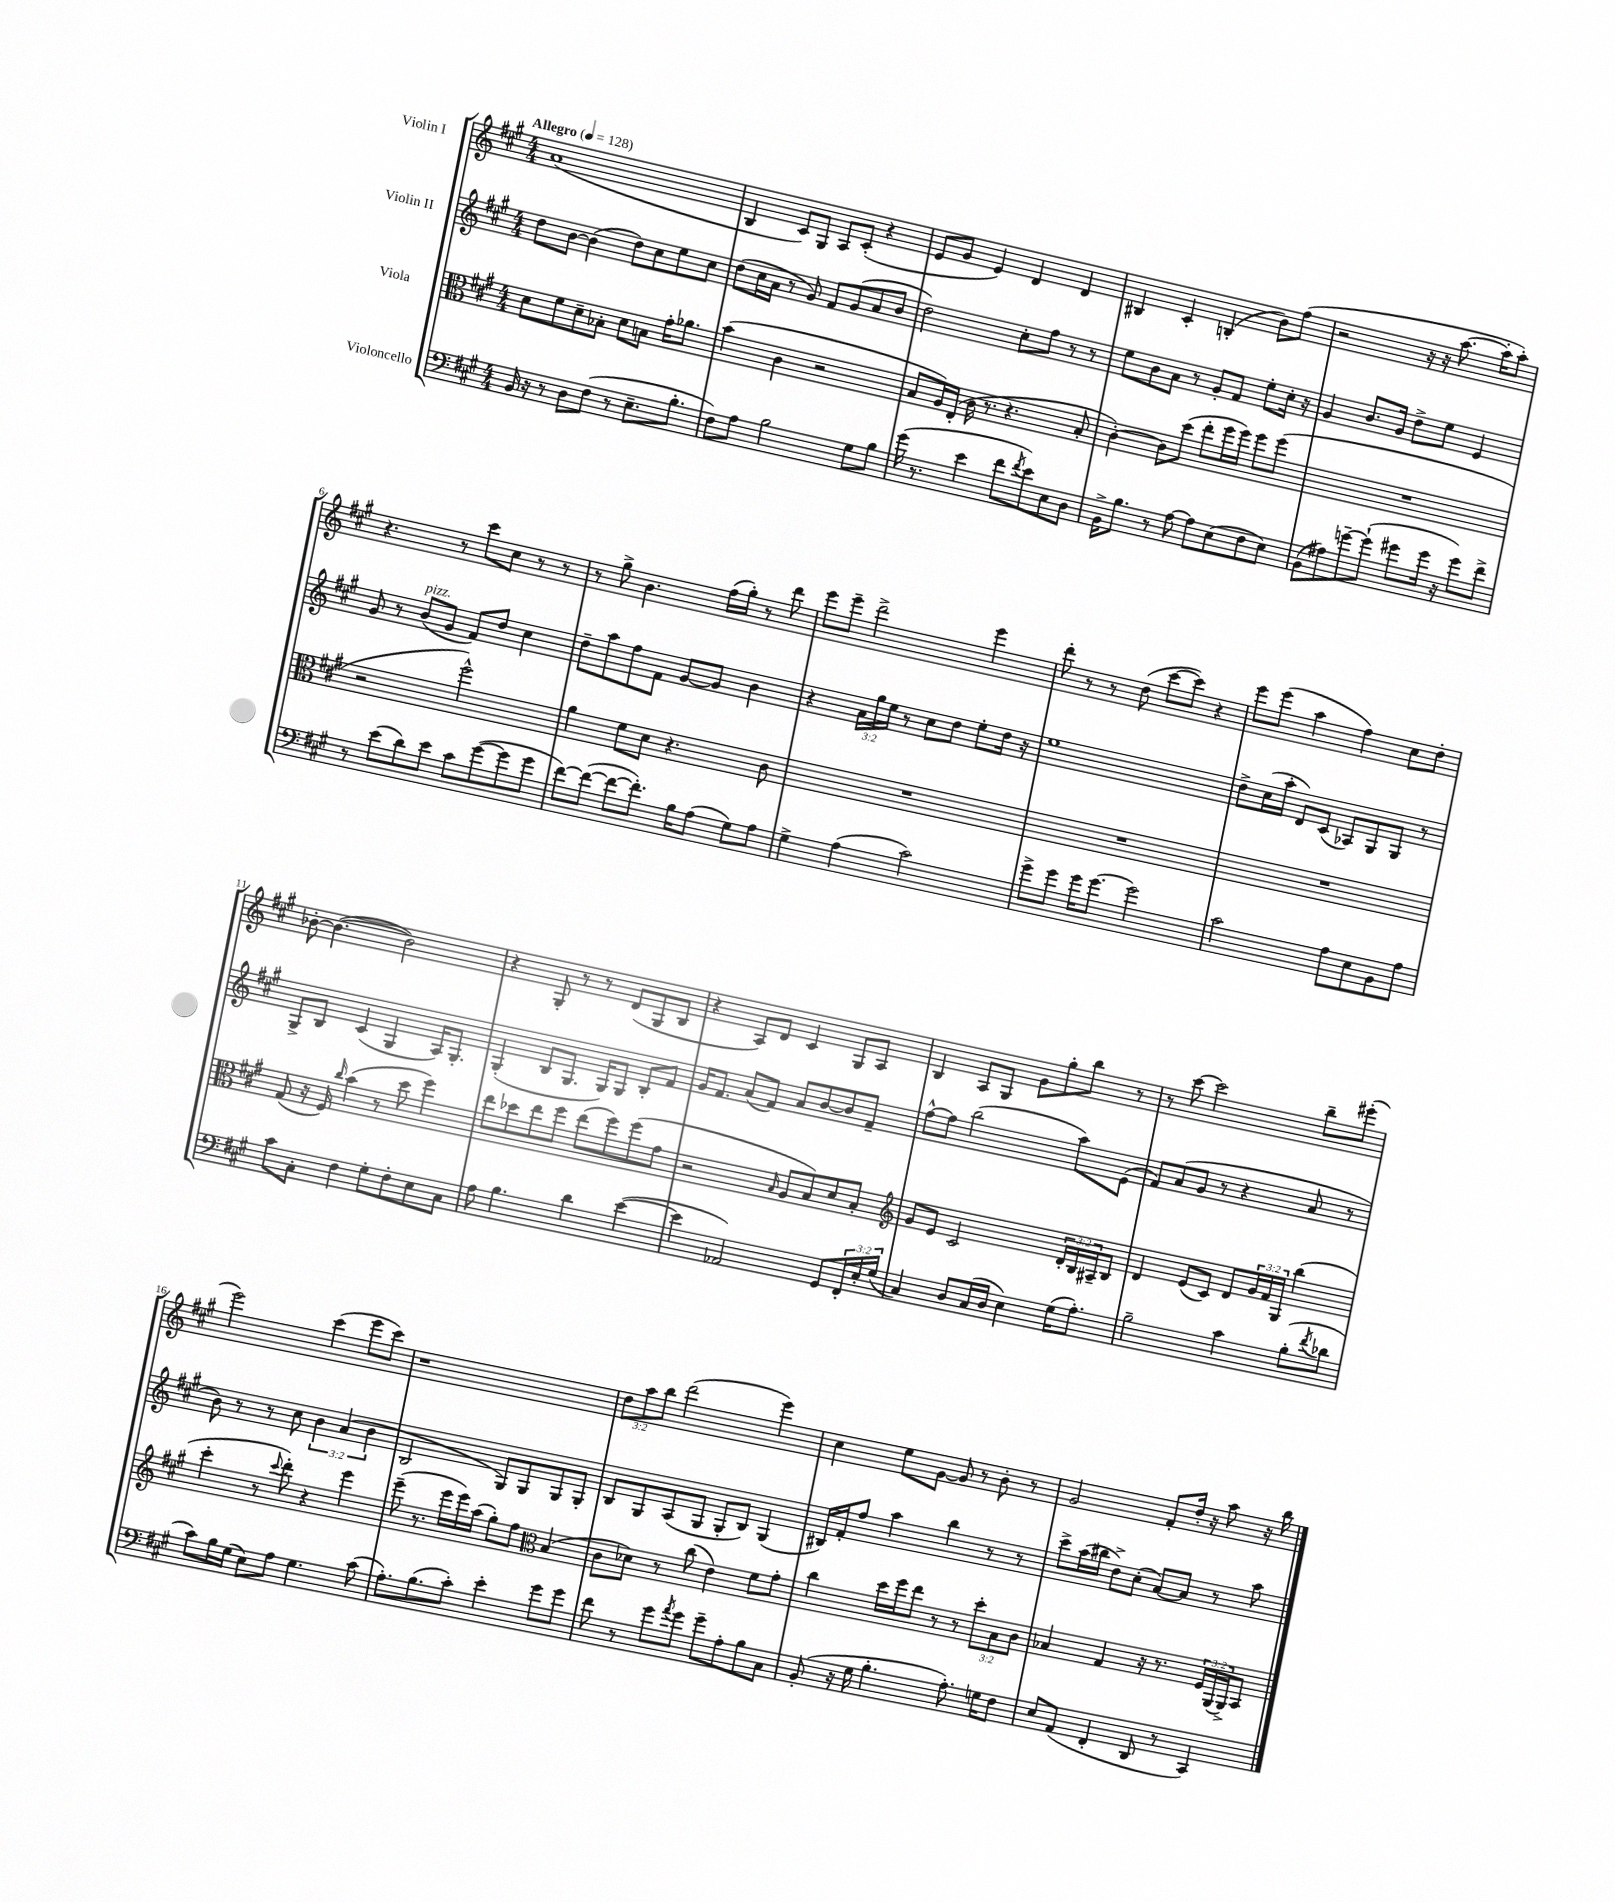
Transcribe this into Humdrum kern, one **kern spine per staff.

**kern	**kern	**kern	**kern
*staff4	*staff3	*staff2	*staff1
*clefF4	*clefC3	*clefG2	*clefG2
*k[f#c#g#]	*k[f#c#g#]	*k[f#c#g#]	*k[f#c#g#]
*M4/4	*M4/4	*M4/4	*M4/4
*MM128	*MM128	*MM128	*MM128
16BB	8d	8dd	(1a
16r	.	.	.
8r	8f#	[8b	.
8D	8d~	(4b]	.
(8F#	8B-'	.	.
8r	8d	8dd)	.
8.E~	8B	8cc#	.
.	16g#'	8ee	.
8.B'	8.a-	.	.
.	.	8cc#	.
=	=	=	=
8F#)	(4b	(8dd	4B
8A	.	16cc#	.
.	.	16a	.
2B	4c#	8r	8c#)
.	.	8g#)	8G#
.	2r	8f#	8A
.	.	(8g#	(8c#'
8G#	.	8a	4r
8B	.	8b	.
=	=	=	=
(16g#	8B	2dd)	8e
8.r	.	.	.
.	16A)	.	8g#
.	(16E'	.	.
4e	16c#	.	4e)
.	8.r	.	.
8f#	4.r	8cc#'	4d
8qf#	.	.	.
8e)	.	8ff#	.
8E	.	8r	4d
8D	8B'	8r	.
=	=	=	=
16BB^	[4c#')	8ee	4B#
8.B	.	.	.
.	.	8b	.
8r	8c#]	8a	4c#'
[8A	(8dd	8r	.
8A]	8ee'	8g#'	(4B'
(8E	16ff#	8f#	.
.	16ff#)	.	.
8F#	8ff#	8ee'	8b)
8E)	(8ff#	16cc#'	(8ff#
.	.	16r	.
=	=	=	=
(8BB	1r	4g#	2r
8A#)	.	.	.
[8g~	.	8.b	.
(8g`]	.	.	.
.	.	16g#	.
8g#	.	8dd^	16r
.	.	.	16r
16g#	.	8ee	[8.aa
16r	.	.	.
8g#)	.	4e	.
.	.	.	16aa']
8f#^	.	.	8aa')
=	=	=	=
8r	2r	8g#	4.r
(8e	.	8r	.
8d)	.	(8b	.
8e	.	8g#	8r
8c#	2ff#^^)	8f#)	8ccc#
([8g#	.	8dd	8cc#
8g#]	.	4cc#	8r
8g#	.	.	8r
=	=	=	=
[8f#)	4a	8dd~	8r
(8f#_	.	8aa	8gg#^
8f#_	8f#	8ff#	4.b
8.f#'])	8d	8f#	.
.	4.r	[8g#	.
16B	.	.	.
(8A	.	8g#]	(16ff#
.	.	.	16gg#')
8G#)	.	4b	8r
8A	8c#	.	8ddd
=	=	=	=
4G#^	1r	4r	8eee
.	.	.	8eee~
(4A	.	24a	2ddd^
.	.	24gg#	.
.	.	24ee	.
.	.	8r	.
2c#)	.	8cc#	.
.	.	8dd	.
.	.	8ee'	4eee
.	.	16dd	.
.	.	16r	.
=	=	=	=
8g#^	1r	1ee	8ddd'
8g#	.	.	8r
16g#	.	.	8r
[8.g#	.	.	.
.	.	.	(8dd
2g#]	.	.	[8ccc#
.	.	.	8ccc#])
.	.	.	4r
=	=	=	=
2c#	1r	8dd^	8eee
.	.	(16cc#	(8eee
.	.	16aa'	.
.	.	8d)	4aa
.	.	(8c#	.
8A	.	8A-)	4ff#)
8E	.	8G#	.
8BB	.	8G#	8cc#
8A	.	8r	8dd'
=	=	=	=
8c#	(8G#	8G#^	[8b-'
8C#'	16r	8B	(4.b-_
.	16F#)	.	.
.	16qqcc#	.	.
4F#	(4b	(4c#	.
8G#'	8r	4G#	2b-])
8F#'	8dd	.	.
8E	4ff#)	16A)	.
.	.	8.G#'	.
8C#	.	.	.
=	=	=	=
8A	8ee	(4G#'	4r
4.B	8dd-	.	.
.	8ee	8B	8G#'
.	8ff#	8.G#	8r
4d	(8ee	.	8r
.	.	16G#)	.
.	8ff#)	8G#	(8d
([4e	(8ff#	8B'	8G#
.	8g#	8f#	8B
=	=	=	=
4e]	2r	16g#	4r
.	.	8.f#	.
2AA-)	.	(8a	8A)
.	.	8f#)	8d
.	16qqB	.	.
.	8A	8a	4c#
.	8B)	[8b	.
8GG#	8d	8b]	8G#
24FF#'	8B'	8f#~	8A
24E'	.	.	.
(24G#	.	.	.
=	=	=	=
*	*clefG2	*	*
4C#)	8g#	[8ff#^^	4B
.	8e	8ff#]	.
8D	2c#	(2bb	8A
(16C#	.	.	8G#
16D	.	.	.
4E)	.	.	8g#
.	.	.	8gg#'
(16G#	24d'	8aa)	8bb
.	24B	.	.
8.A')	.	.	.
.	24A#~	.	.
.	8B	(8e	8r
=	=	=	=
2B~	4d	8f#)	8r
.	.	(8a	[8ccc#
.	(8e	8g#	2ccc#]
.	8c#)	8r	.
4c#	8d	4r	.
.	24g#	.	.
.	24f#	.	.
.	24G#	.	.
(8B'	(4bb	8a	8bb~
8qf#	.	.	.
8d-	.	8r	(8eee#'
=	=	=	=
8c#)	4ccc#'	8b)	2eee)
16B	.	8r	.
(16G#	.	.	.
8E)	8r	8r	.
.	8qqccc#	.	.
8A	8ddd')	8cc#	.
4.G#	4r	6b	(4ccc#
.	.	(6a	.
.	4eee	.	8eee
.	.	6b	.
(8c#	.	.	8ccc#)
=	=	=	=
8.A')	(8eee~	2B	1r
.	8.r	.	.
(8.B	.	.	.
.	16eee	.	.
8c#')	16eee)	.	.
.	(16aa	.	.
4e'	8gg#')	8G#)	.
.	8ff#	8G#	.
*	*clefC3	*	*
8g#	(4B	8G#	.
8g#	.	8G#'	.
=	=	=	=
8f#	8c#	8B	12dd
.	.	.	12aa
8r	8d-)	8G#	.
.	.	.	12bb
8g#	8r	(8A	(2ddd
8qa	.	.	.
8g#	(8cc#	8G#	.
8g#~	4e)	8G#'	.
8A'	.	8B)	.
8B	8f#	(4G#	4eee)
8C#	8g#'	.	.
=	=	=	=
(8BB'	4cc#	16B#)	4cc#
.	.	16f#'	.
16r	.	8ff#	.
16G#	.	.	.
4.B'	16dd	4aa	8ee
.	16ff#	.	.
.	8ee	.	[8g#
.	8r	4bb	8g#]
8.A')	8r	.	8r
.	12dd'	8r	8b'
16G	.	.	.
.	12B	.	.
8F#	.	8r	8r
.	12c#	.	.
=	=	=	=
8E	4B-	8ccc#^	2g#
(8AA	.	(16aa	.
.	.	16bb#	.
4FF#'	4G#	8dd^)	.
.	.	(8cc#'	.
8DD	16r	[8a)	8f#'
.	8.r	.	.
8r	.	8a]	16dd'
.	.	.	16r
4CC#)	24F#	8r	8aa
.	(24AA	.	.
.	24AA^)	.	.
.	8BB	8aa	16r
.	.	.	16bb
==	==	==	==
*-	*-	*-	*-
